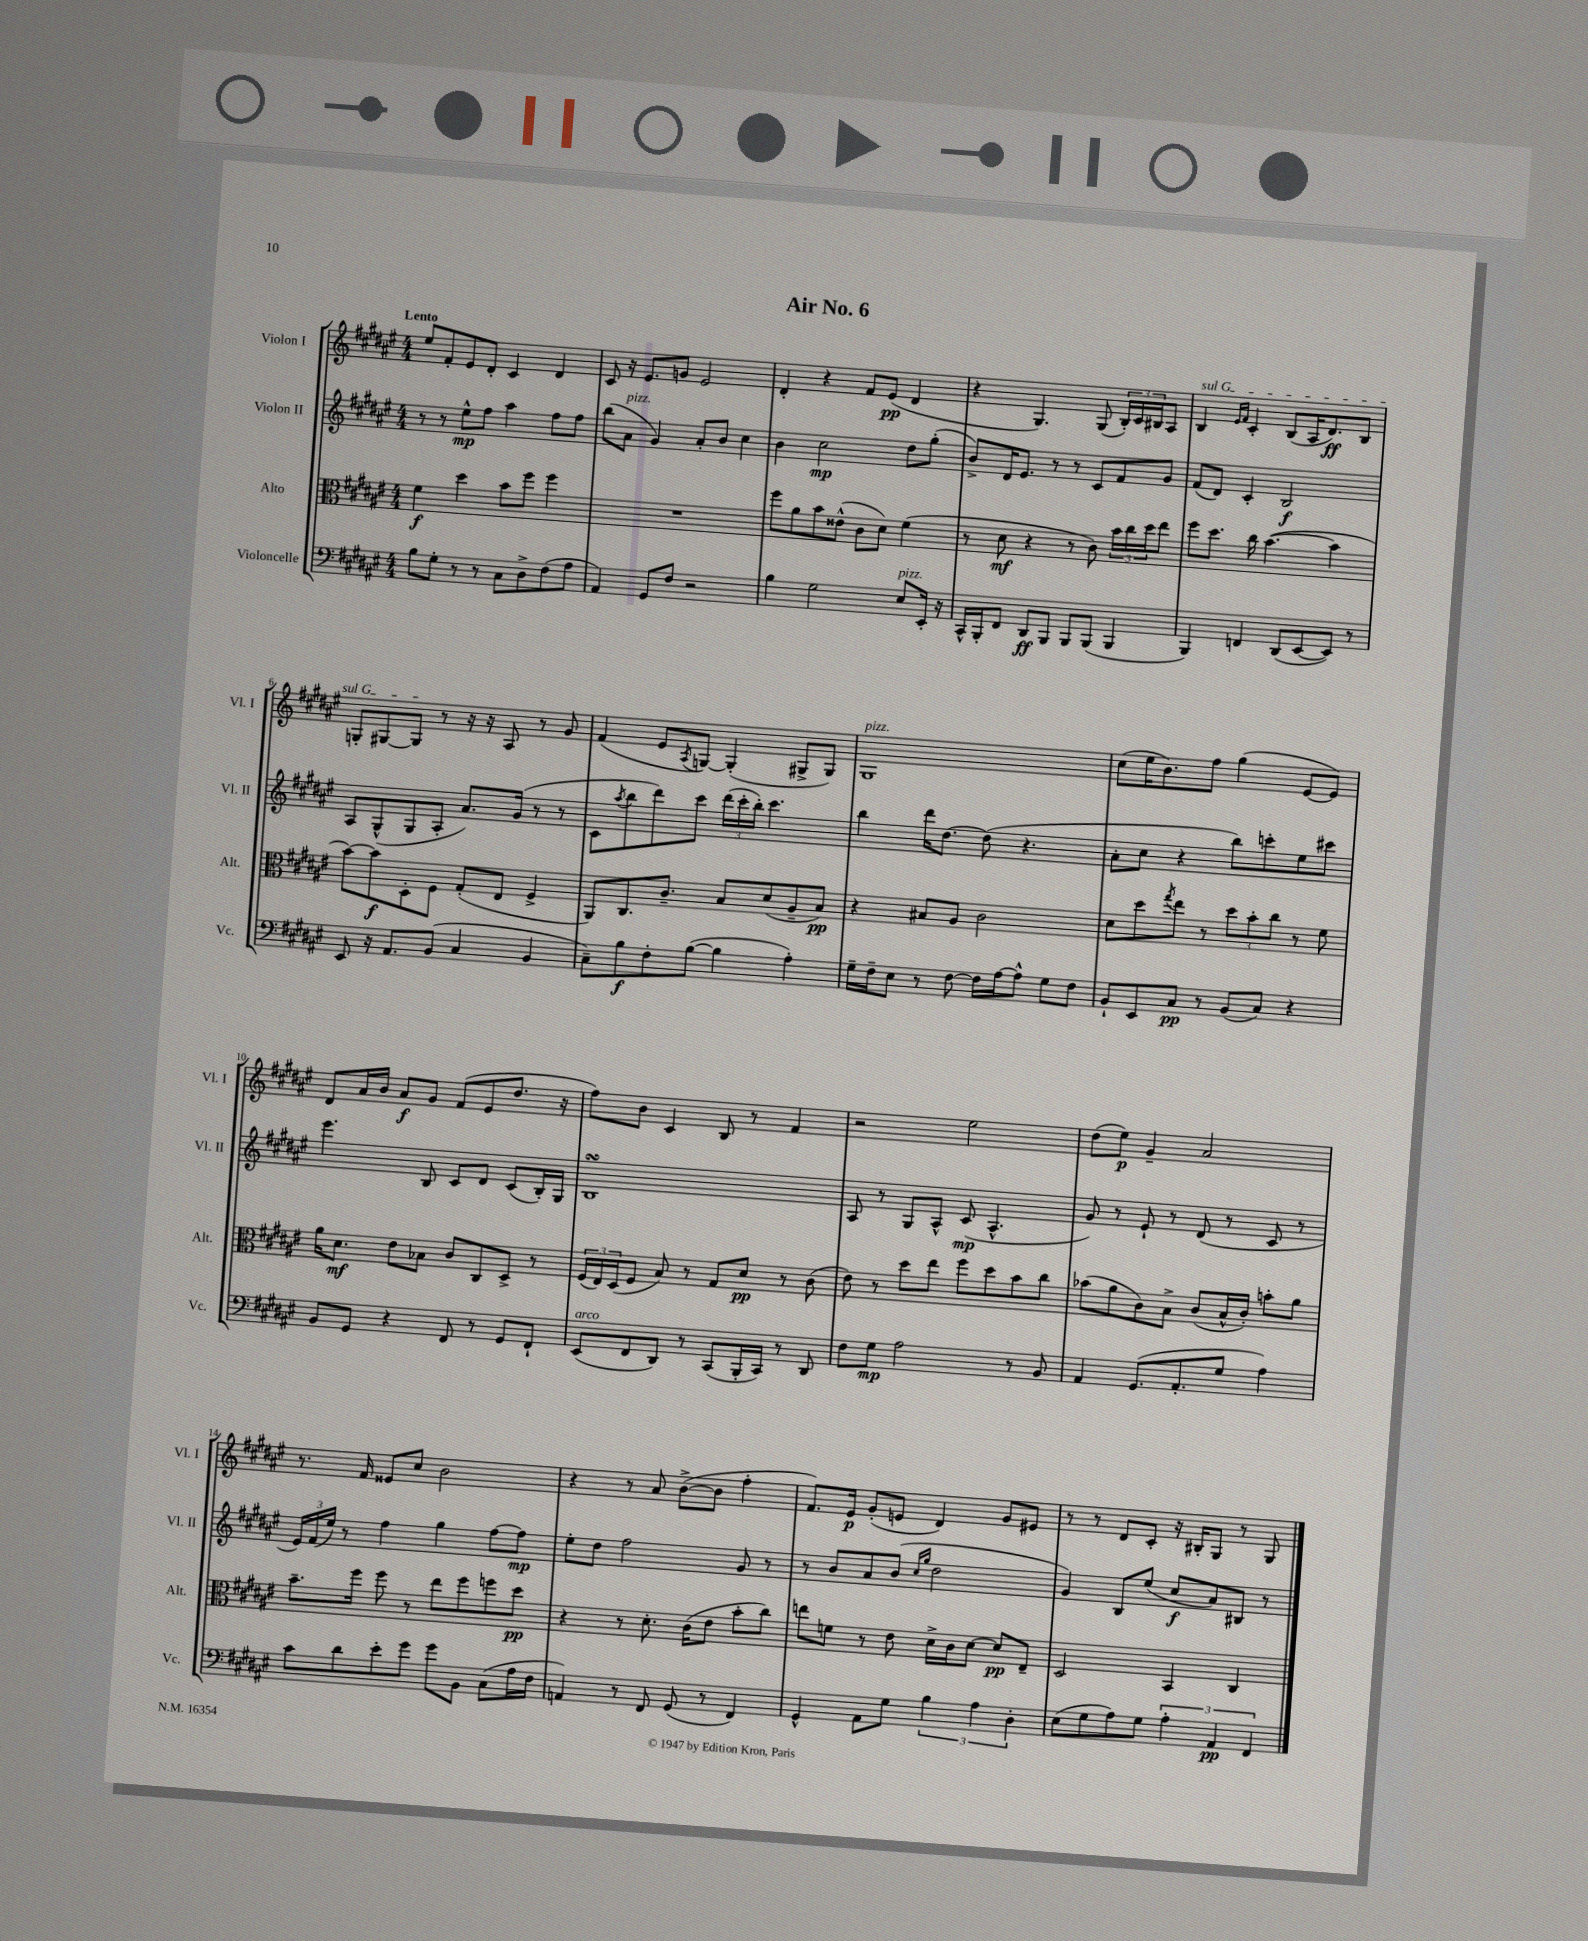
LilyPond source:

\header { title = "Air No. 6" }
<<
\new StaffGroup <<
\new Staff = "s0" \with { instrumentName = "Violon I" shortInstrumentName = "Vl. I" } {
    \clef treble \key fis \major \numericTimeSignature \time 4/4 \tempo "Lento"
    eis''8 fis'8-. eis'8 dis'8-. cis'4 dis'4 |
    cis'8 r16 eis'8. g'8 eis'2 |
    dis'4-. r4 fis'8 eis'8\pp( dis'4 |
    r4 gis4.) gis8( \tuplet 3/2 { b16-.) cis'16 bis16 } ais8 |
    \once \override TextSpanner.bound-details.left.text = \markup { \italic "sul G" } b4\startTextSpan \grace { eis'16 fis'16 } cis'4-. b8( ais16 dis'8.\ff) b8 |
    g8-. gis8~ gis8\stopTextSpan r8 r16 r16 ais8 r8 gis'8 |
    fis'4( eis'8 \acciaccatura { ais8 } g8~) g4-.( gis8-> gis8) |
    gis1^\markup { \italic "pizz." } |
    cis''8( eis''16 b'8.) fis''8 gis''4( eis'8~ eis'8) |
    dis'8 ais'16 b'16 ais'8\f gis'8 fis'8( eis'8 dis''8. r16 |
    fis''8) b'8 cis'4 b8 r8 fis'4 |
    r2 eis''2 |
    dis''8( eis''8\p) gis'4-- ais'2 |
    r8. fis'16 eisis'8 cis''8 b'2 |
    r4 r8 ais'8 b'8~->( b'8 fis''4-. |
    fis'8.) eis'16\p gis'8-.( e'8 dis'4) gis'8 eis'8 |
    r8 r8 dis'8 cis'8-. r16 bis16-. gis8 r8 gis8 \bar "|." |
}
\new Staff = "s1" \with { instrumentName = "Violon II" shortInstrumentName = "Vl. II" } {
    \clef treble \key fis \major \numericTimeSignature \time 4/4
    r8 r8 eis''8-^\mp fis''8 ais''4 fis''8 fis''8 |
    b''8( ais'8^\markup { \italic "pizz." } gis'4) ais'8-. b'8 cis''4 |
    b'4 cis''2\mp dis''8 gis''8-.( |
    b'8->) dis'16 eis'8. r8 r8 cis'8 fis'8 gis'8 |
    fis'8( dis'8) cis'4-. b2\f |
    ais8 gis8-^( gis8 ais8-. ais'8.) gis'16( r8 r8 |
    cis'8 \acciaccatura { ais''8 } b''8 dis'''8) cis'''8 \tuplet 3/2 { dis'''16( cis'''16-. b''16-.) } cis'''4. |
    b''4 dis'''16 dis''8.~ dis''8( r4. |
    ais'8-. cis''8 r4 b''8) c'''8-. eis''8 cis'''8 |
    eis'''4. b8 cis'8 dis'8 cis'8( b16-.) gis16 |
    b1\turn |
    ais8 r8 gis8 ais8-^ cis'8\mp( ais4.-^ |
    gis'8) r8 eis'8-! r8 dis'8( r8 cis'8 r8 |
    \tuplet 3/2 { eis'16) fis'16( eis''16) } r8 fis''4 gis''4 fis''8~ fis''8\mp |
    eis''8-. dis''8 fis''2 gis'8 r8 |
    r8 b'8 ais'8 b'8( \grace { cis''16 gis''16 } dis''2 |
    gis'4) b8 eis''8( cis''8\f ais'8) bis8 r8 \bar "|." |
}
\new Staff = "s2" \with { instrumentName = "Alto" shortInstrumentName = "Alt." } {
    \clef alto \key fis \major \numericTimeSignature \time 4/4
    fis'4\f dis''4 b'8 fis''8 fis''4 |
    R1 |
    fis''8 ais'8 b'8 eisis'8-^( cis'8 dis'8) fis'4( |
    r8 dis'8\mf r4 r8 cis'8) \tuplet 3/2 { b'16 cis''16 dis''16 } eis''8 |
    fis''8 dis''8. cis''16 b'4.~( b'4 |
    b'8~) b'8\f dis8-. fis8 gis8-.( eis8 fis4-> |
    ais,8) cis8. cis'8.-- b8 dis'8( ais8-- b8\pp) |
    r4 bis8 ais8 cis'2 |
    dis'8 dis''8 \acciaccatura { gis''8 } eis''8 r8 \tuplet 3/2 { dis''8 b'8-. cis''8 } r8 fis'8 |
    ais'16 dis'8.\mf eis'8 bes8 cis'8 cis8 dis8-> r8 |
    \tuplet 3/2 { fis16( eis16) dis16( } fis8 b8) r8 gis8 dis'8\pp r8 cis'8( |
    eis'8) r8 dis''8 eis''8 fis''8 dis''8 b'8 cis''8 |
    bes'8( ais'8 cis'8) b8-> cis'8( b16-^ cis'16-.) b'8-. ais'8 |
    b'8.-- fis''16 fis''8 r8 eis''8 fis''8 f''8 dis''8\pp |
    r4 r8 dis'8.-. cis'16( eis'8 b'8-. cis''8) |
    e''8 f'8 r8 eis'8 dis'16-> cis'16 dis'8~ dis'8\pp eis8-- |
    dis2 b,4 cis4 \bar "|." |
}
\new Staff = "s3" \with { instrumentName = "Violoncelle" shortInstrumentName = "Vc." } {
    \clef bass \key fis \major \numericTimeSignature \time 4/4
    b8 gis8-. r8 r8 cis8 dis8-> fis8( ais8 |
    ais,4) gis,8 fis8 r2 |
    b4 gis2 eis8^\markup { \italic "pizz." } eis,16-. r16 |
    cis,16-^ b,,16-. fis,8 dis,8\ff b,,8 b,,8 b,,8( b,,4 |
    b,,4) f,4 dis,8( eis,8~ eis,8) r8 |
    eis,8 r16 ais,8. b,8( cis4 b,4 |
    cis8--) b8\f fis8-. b8~( b4 ais4-.) |
    gis16-- fis16-- eis8 r8 fis8~ fis16 ais16~ ais8-^ gis8 fis8 |
    b,8-! eis,8 cis8\pp r8 b,8( cis8) r4 |
    b,8 gis,8 r4 fis,8 r8 gis,8 fis,8-! |
    eis,8^\markup { \italic "arco" }( fis,8 dis,8) r8 cis,8( b,,16-. cis,16) r8 dis,8 |
    fis8 gis8\mp ais2 r8 b,8 |
    ais,4 gis,8.( ais,8.-. gis8 ais4) |
    cis'8 dis'8 eis'8-. gis'8 gis'8 b,8 cis8( ais16 fis16 |
    a,4) r8 fis,8 gis,8( r8 fis,4) |
    gis,4-^ ais,8 gis8 \tuplet 3/2 { b4 ais4 dis4-. } |
    eis8( gis8 ais8) gis8 \tuplet 3/2 { ais4-. ais,4\pp fis,4 } \bar "|." |
}
>>
>>
